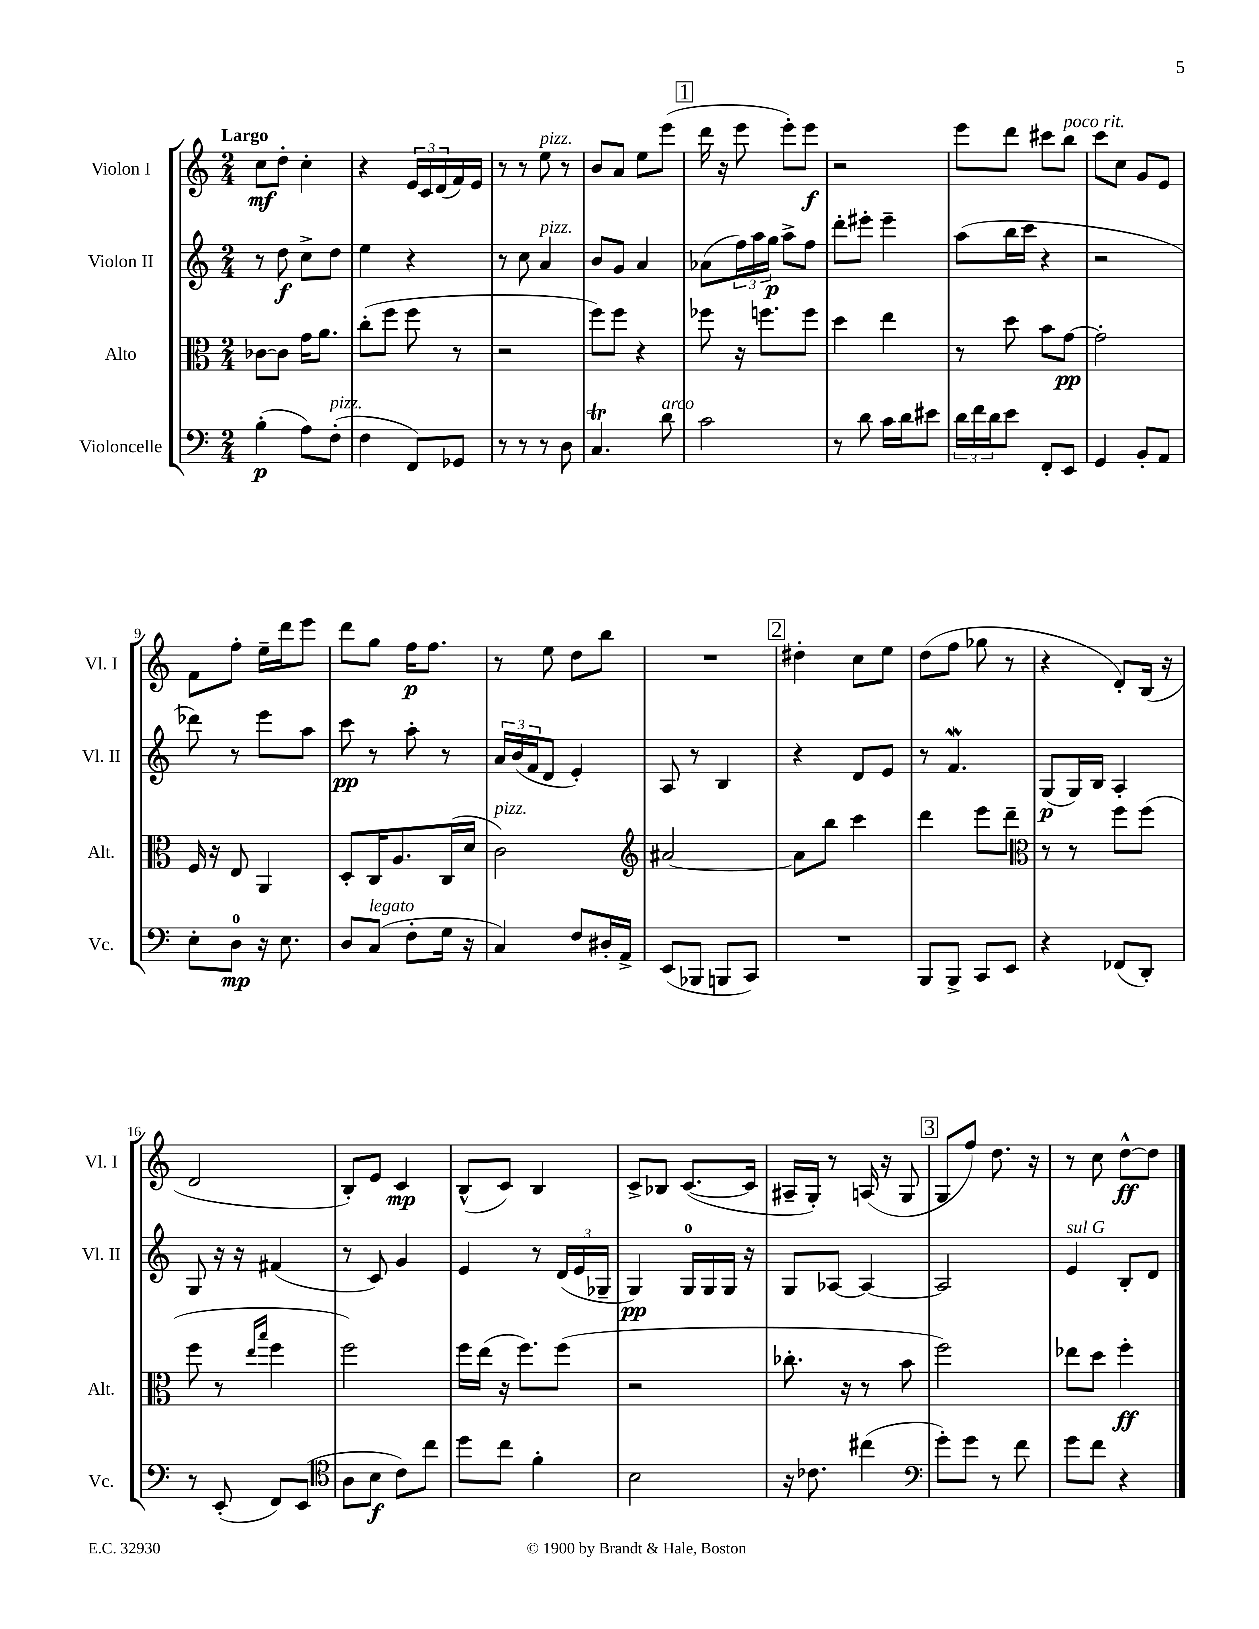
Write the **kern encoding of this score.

**kern	**kern	**kern	**kern
*staff4	*staff3	*staff2	*staff1
*clefF4	*clefC3	*clefG2	*clefG2
*k[]	*k[]	*k[]	*k[]
*M2/4	*M2/4	*M2/4	*M2/4
(4B'\	[8c-\L	8r	8cc\L
.	8c-\]J	8dd\	8dd'\J
8A\L)	16g\LK	8cc^\L	4cc'\
.	8.a\J	.	.
(8F'\J	.	8dd\J	.
=	=	=	=
4F\	(8cc'\L	4ee\	4r
.	8ff\J	.	.
8FF/L)	8ff\	4r	24e/LL
.	.	.	24c/
.	.	.	(24d/
8GG-/J	8r	.	16f/)
.	.	.	16e/JJ
=	=	=	=
8r	2r	8r	8r
8r	.	8cc\	8r
8r	.	4a/	8ee\
8D\	.	.	8r
=	=	=	=
4.C/	8ff\L)	8b/L	8b/L
.	8ff\J	8g/J	8a/J
.	4r	4a/	8ee\L
8d\	.	.	(8eee\J
=	=	=	=
2c\	8ff-\	(8a-\L	16ddd\
.	.	.	16r
.	16r	24ff\L)	8eee\
.	.	24aa\	.
.	8.ff\L	.	.
.	.	24gg\JJ	.
.	.	8aa^\L	8eee'\L)
.	8ff\J	8ff\J	8eee\J
=	=	=	=
8r	4dd\	8ddd'\L	2r
8d\	.	8eee#'\J	.
16c\LL	4ee\	4eee#~\	.
16d\J	.	.	.
8e#\J	.	.	.
=	=	=	=
24d\LL	8r	(8aa\L	8eee\L
24f\	.	.	.
24d\J	.	.	.
8e\J	8dd\	16bb\L	8ddd\J
.	.	16ccc\JJ	.
8FF'/L	8b\L	4r	8ccc#\L
8EE/J	[8g\J	.	8bb\J
=	=	=	=
4GG/	2g'\]	2r	8ccc\L
.	.	.	8cc\J
8BB'/L	.	.	8g/L
8AA/J	.	.	8e/J
=	=	=	=
8E'\L	16F/	8ddd-\)	8f\L
.	16r	.	.
8D\J	8E/	8r	8ff'\J
16r	4AA/	8eee\L	16ee~\LL
8.E\	.	.	16ddd\J
.	.	8aa\J	8eee\J
=	=	=	=
8D/L	8D'/L	8ccc\	8ddd\L
(8C/J	16C/K	8r	8gg\J
.	8.A/	.	.
8F'\L	.	8aa'\	16ff\LK
.	.	.	8.ff\J
16G\Jk	(16C/L	8r	.
16r	16d/JJ	.	.
=	=	=	=
4C/)	2c\)	24a/LL	8r
.	.	(24b/	.
.	.	24f/J	.
.	.	8d/J	8ee\
8F/L	.	4e'/)	8dd\L
16D#'/L	.	.	8bb\J
16AA^/JJ	.	.	.
=	=	=	=
*	*clefG2	*	*
(8EE/L	[2a#/	8A/	2r
8BBB-/J	.	8r	.
8BBB/L	.	4B/	.
8CC/J)	.	.	.
=	=	=	=
2r	8a#\]L	4r	4dd#'\
.	8bb\J	.	.
.	4ccc\	8d/L	8cc\L
.	.	8e/J	8ee\J
=	=	=	=
8BBB/L	4ddd\	8r	(8dd\L
8BBB^/J	.	4.f/	8ff\J
8CC/L	8eee\L	.	8gg-\
8EE/J	8ddd~\J	.	8r
=	=	=	=
*	*clefC3	*	*
4r	8r	(8G/L	4r
.	8r	16G/L)	.
.	.	16B/JJ	.
(8FF-/L	8ff\L	4A'/	8d'/L)
8DD'/J)	(8ff\J	.	(16B/Jk
.	.	.	16r
=	=	=	=
8r	8ff\	8G/	2d/
(8EE'/	8r	16r	.
.	.	16r	.
.	16qqee/LL	.	.
.	16qqbb/JJ	.	.
8FF/L)	4ff\	(4f#/	.
(8EE/J	.	.	.
=	=	=	=
*clefC4	*	*	*
8A\L	2ff\)	8r	8B'/L)
8B\J	.	8c/)	8e/J
8c\L)	.	4g/	4c/
8cc\J	.	.	.
=	=	=	=
8dd\L	16ff\LL	4e/	(8B^^/L
.	(16ee\JJ	.	.
8cc\J	16r	.	8c/J)
.	8.ff\L)	.	.
4f'\	.	8r	4B/
.	(8ff\J	(24d/LL	.
.	.	24e/	.
.	.	24G-~/JJ	.
=	=	=	=
2B\	2r	4G/)	8c^/L
.	.	.	8B-/J
.	.	16G/LL	([8.c/L
.	.	16G/	.
.	.	16G/JJ	.
.	.	16r	16c/]Jk
=	=	=	=
16r	8.cc-'\	8G/L	16A#~/LL
8.c-\	.	.	16G'/JJ)
.	.	[8A-/J	8r
.	16r	.	.
(4cc#\	8r	4A-/_	(16A/
.	.	.	16r
.	8b\	.	8G/
=	=	=	=
*clefF4	*	*	*
8g'\L)	2ff\)	2A-/]	8G/L
8g\J	.	.	8ff/J)
8r	.	.	8.dd\
8f\	.	.	.
.	.	.	16r
=	=	=	=
8g\L	8ee-\L	4e/	8r
8f\J	8dd\J	.	8cc\
4r	4ff'\	8B'/L	[8dd^^\L
.	.	8d/J	8dd\]J
==	==	==	==
*-	*-	*-	*-
